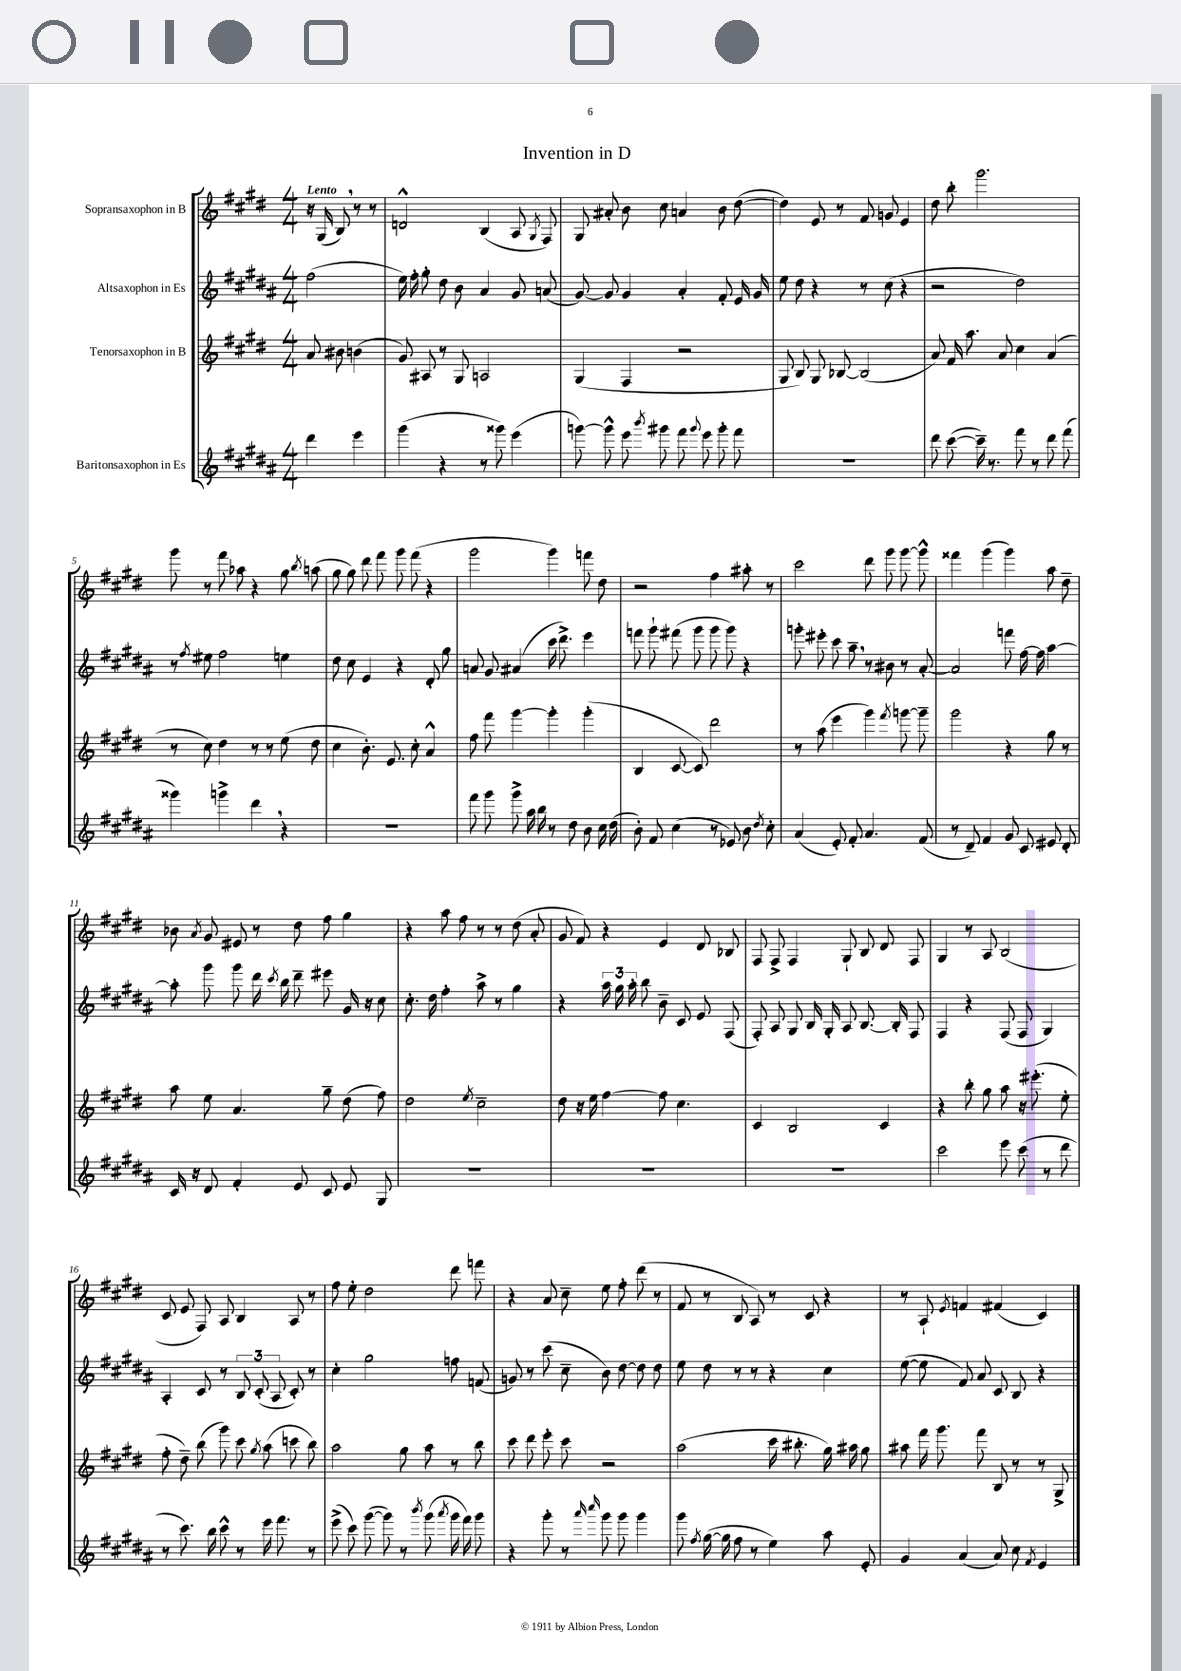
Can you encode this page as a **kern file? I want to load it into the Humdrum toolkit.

**kern	**kern	**kern	**kern
*part4	*part3	*part2	*part1
*staff4	*staff3	*staff2	*staff1
*I"Baritonsaxophon in Es	*I"Tenorsaxophon in B	*I"Altsaxophon in Es	*I"Sopransaxophon in B
*clefG2	*clefG2	*clefG2	*clefG2
*k[f#c#g#d#a#]	*k[f#c#g#d#]	*k[f#c#g#d#a#]	*k[f#c#g#d#]
*M4/4	*M4/4	*M4/4	*M4/4
=	=	=	=
!	!	!	!LO:TX:a:B:t=Lento
4ddd#\	8a/	(2ff#\	16r
.	.	.	(16G#/
.	8b#X\	.	8B,/)
4eee\	(4bn\	.	8r
.	.	.	8r
=1	=1	=1	=1
(4ggg#\	8g#/)	16ee\)	2dn^^/
.	.	16ff#'\	.
.	8A#X/	8gg#'\	.
4r	8r	8dd#\	.
.	8G#/	8b\	.
8r	2An/	4a#/	(4B/
8ggg##X\)	.	.	.
(4eee\	.	8g#/	8A/
.	.	.	8qG#/
.	.	(8an/	8F#/)
=2	=2	=2	=2
[8gggn\)	(4G#/	[8g#/)	8G#/
8ggg^^\]	.	8g#/]	8a#X'/
8eee\	4F#/	4g#/	8b\
8qbbb/	.	.	.
8ggg#X\	.	.	8cc#\
8fff#\	2r	4a#'/	4an/
8qqggg#/	.	.	.
8eee\	.	.	.
8ggg#'\	.	8f#'/	8b\
8fff#\	.	16e/	([8dd#\
.	.	16g#/	.
=3	=3	=3	=3
1r	8G#/	8ee\	4dd#\])
.	8B/)	8dd#\	.
.	8G#/	4r	8e/
.	[8B-X/	.	8r
.	(2B-/]	8r	8f#/
.	.	(8cc#\	8gn/
.	.	4r	4e/
=4	=4	=4	=4
8ddd#\	8a/)	2r	8dd#\
([8ccc#\	16f#/	.	8bb'\
.	8.aa\	.	.
16ccc#~\])	.	.	2.ggg#\
8.r	.	.	.
.	8a/	.	.
8fff#\	4cc#\	2dd#\)	.
8r	.	.	.
8ddd#\	(4a/	.	.
(8fff#\	.	.	.
!!LO:LB:g=z
=5	=5	=5	=5
4ggg##X\)	8r	8r	8ggg#\
.	.	8qff#/	.
.	8cc#\)	8ee#X\	8r
4gggn^\	4dd#\	2ff#\	8fff#\
.	.	.	8aa-X\
4ddd#,\	8r	.	4r
.	8r	.	.
4r	(8ee\	4een\	8gg#\
.	.	.	8qbb/
.	8dd#\	.	(8aan\
=6	=6	=6	=6
1r	4cc#\	8dd#\	8gg#\
.	.	8cc#\	8gg#\)
.	8.b'\)	4e/	8ddd#\
.	.	.	8fff#\
.	8.e/	.	.
.	.	4r	8ggg#\
.	8cc#'\	.	(8fff#\
.	4a^^/	8d#'/	4r
.	.	8gg#\	.
=7	=7	=7	=7
8fff#\	8ff#\	8an/	2ggg#\
8ggg#\	8fff#\	8g#/	.
8ggg#^\	[4ggg#\	(4a#X/	.
16aa#\	.	.	.
16bb\	.	.	.
8r	4ggg#'\]	16ccc#\	4ggg#\)
.	.	8.ddd#^\)	.
8dd#\	.	.	.
8b\	(4ggg#'\	4eee\	8fffn\
16cc#\	.	.	8dd#\
(16dd#\	.	.	.
=8	=8	=8	=8
8b'\)	4B/	8fffn\	2r
8f#/	.	8ggg#`\	.
(4cc#\	[8c#/	(8fff#X\	.
.	8c#/])	8ggg#\	.
8r	2ddd#\	8ggg#\	4ff#\
8e-X/)	.	8ggg#\)	.
8b\	.	4r	8aa#X'\
8qdd#/	.	.	.
8cc#'\	.	.	8r
=9	=9	=9	=9
(4a#/	8r	8gggn'\	2ccc#\
.	(8aa\	8eee#X'\	.
8e'/)	4eee\	8ccc#\	.
8f#'/	.	8aa#~,\	.
4.a#/	4ggg#\)	8r	8ddd#\
.	.	8b#X\	8ggg#\
.	8qfff#/	.	.
.	[8gggn\	8r	[8ggg#\
(8f#/	8ggg~\]	[8a#'/	8ggg#^^\]
=10	=10	=10	=10
8r	2ggg#\	2a#/]	4fff##X\
8d#~/)	.	.	.
4f#/	.	.	(4ggg#\
8g#/	4r	8fffn\	4ggg#\)
8c#/	.	[16ff#\	.
.	.	16ff#\]	.
8e#X/	8gg#\	[4aa#\	8aa\
8d#'/	8r	.	8dd#~\
!!LO:LB:g=z
=11	=11	=11	=11
16c#/	8aa\	8aa#'\]	8b-X\
16r	.	.	.
.	.	.	8qa/
8d#/	8ee\	8ggg#\	8g#/
4f#'/	4.a/	8ggg#\	8e#X/
.	.	16ddd#\	8r
.	.	8qccc#/	.
.	.	16bb\	.
8e/	.	8ddd#~\	8dd#\
8c#/	8gg#~\	8eee#X\	8ff#\
8e/	(8dd#\	16g#/	4gg#\
.	.	16r	.
8G#/	8ff#\)	8cc#\	.
=12	=12	=12	=12
1r	2dd#\	8.cc#'\	4r
.	.	16dd#\	.
.	.	4ff#'\	8aa\
.	.	.	8ff#\
.	8qee/	.	.
.	2cc#~\	8aa#^\	8r
.	.	8r	8r
.	.	4gg#\	(8dd#\
.	.	.	8a'/
=13	=13	=13	=13
1r	8dd#\	4r	8g#/
.	16r	.	8f#/)
.	16ee\	.	.
.	[4ff#\	24aa#\	4r
.	.	24gg#\	.
.	.	24aa#'\	.
.	.	8bb\	.
.	8ff#\]	8b~\	4e/
.	4.cc#\	8c#/	.
.	.	8e/	8d#/
.	.	(8F#/	8B-X/
=14	=14	=14	=14
1r	4c#/	8F#'/)	8F#/
.	.	8A#/	8F#^/
.	2B/	8G#/	4F#/
.	.	16B/	.
.	.	16G#'/	.
.	.	8A#/	8G#`/
.	.	[8.B/	8B/
.	4c#/	.	8d#/
.	.	16B'/]	.
.	.	8F#/	8F#/
=15	=15	=15	=15
2ccc#\	4r	4F#/	4G#/
.	8bb'\	4r	8r
.	8gg#\	.	8A/
8eee\	8aa\	(8F#/	(2B/
(8ccc#\	16r	8F#/	.
.	(8.eee#X'\	.	.
8r	.	4G#/)	.
8ddd#\	8ee'\	.	.
!!LO:LB:g=z
=16	=16	=16	=16
8r	8ff#'\	4A#'/	8c#/
8.ccc#\)	8dd#~\)	.	8e/
.	(8bb\	8c#/	8F#/)
16bb\	.	.	.
8ccc#^^\	8ggg#\)	8r	8A/
8r	8ccc#\	12B/	4B/
.	.	(12c#'/	.
.	8qgg#/	.	.
16eee\	(8aa\	.	.
.	.	12A#/	.
8.fff#\	.	.	.
.	8cccn\	8c#'/)	8A/
8r	8bb\)	8r	8r
=17	=17	=17	=17
(8eee^\	2aa\	4cc#'\	8ff#\
8ccc#\)	.	.	8ee'\
([8ggg#\	.	2gg#\	2dd#\
8ggg#\])	.	.	.
8r	8gg#\	.	.
8qbbb/	.	.	.
(8ggg#\	8aa\	.	.
8qaaa#/	.	.	.
16ggg#\	8r	8ffn\	8ddd#\
16fff#\)	.	.	.
8ggg#\	8bb\	(8fn/	8fffn\
=18	=18	=18	=18
4r	8ccc#\	8gn/)	4r
.	8ddd#\	8r	.
8ggg#'\	8eee'\	(8ccc#\	8a/
8r	8ccc#\	8cc#~\	8cc#~\
16qqaaa#/	.	.	.
16qqcccc#/	.	.	.
8ggg#\	2r	8b\)	8ee\
8ggg#\	.	[8dd#\	8ff#'\
4ggg#\	.	8dd#\]	(8ddd#\
.	.	8dd#\	8r
=19	=19	=19	=19
8ggg#\	(2aa\	8ee\	8f#/
8qff#/	.	.	.
([16gg#\	.	8dd#\	8r
16gg#\]	.	.	.
8ff#\	.	8r	8B/
8r	.	8r	8A/)
4ee\)	16ccc#\	4r	8r
.	8.bb#X'\	.	.
.	.	.	8c#/
8aa#\	16gg#\)	4cc#\	4r
.	16aa#X\	.	.
8e'/	8gg#\	.	.
=20	=20	=20	=20
4g#/	8aa#X\	([8ee\	8r
.	16fff#\	8ee\]	8A`/
.	8.ggg#\	.	.
.	.	.	8qe/
(4a#/	.	8f#/)	4fn/
.	8fff#\	8a#/	.
8a#/)	8B/	8c#/	(4f#X/
8cc#\	8r	8B/	.
8qf#/	.	.	.
4e/	8r	4r	4c#/)
.	8G#^/	.	.
==	==	==	==
*-	*-	*-	*-
